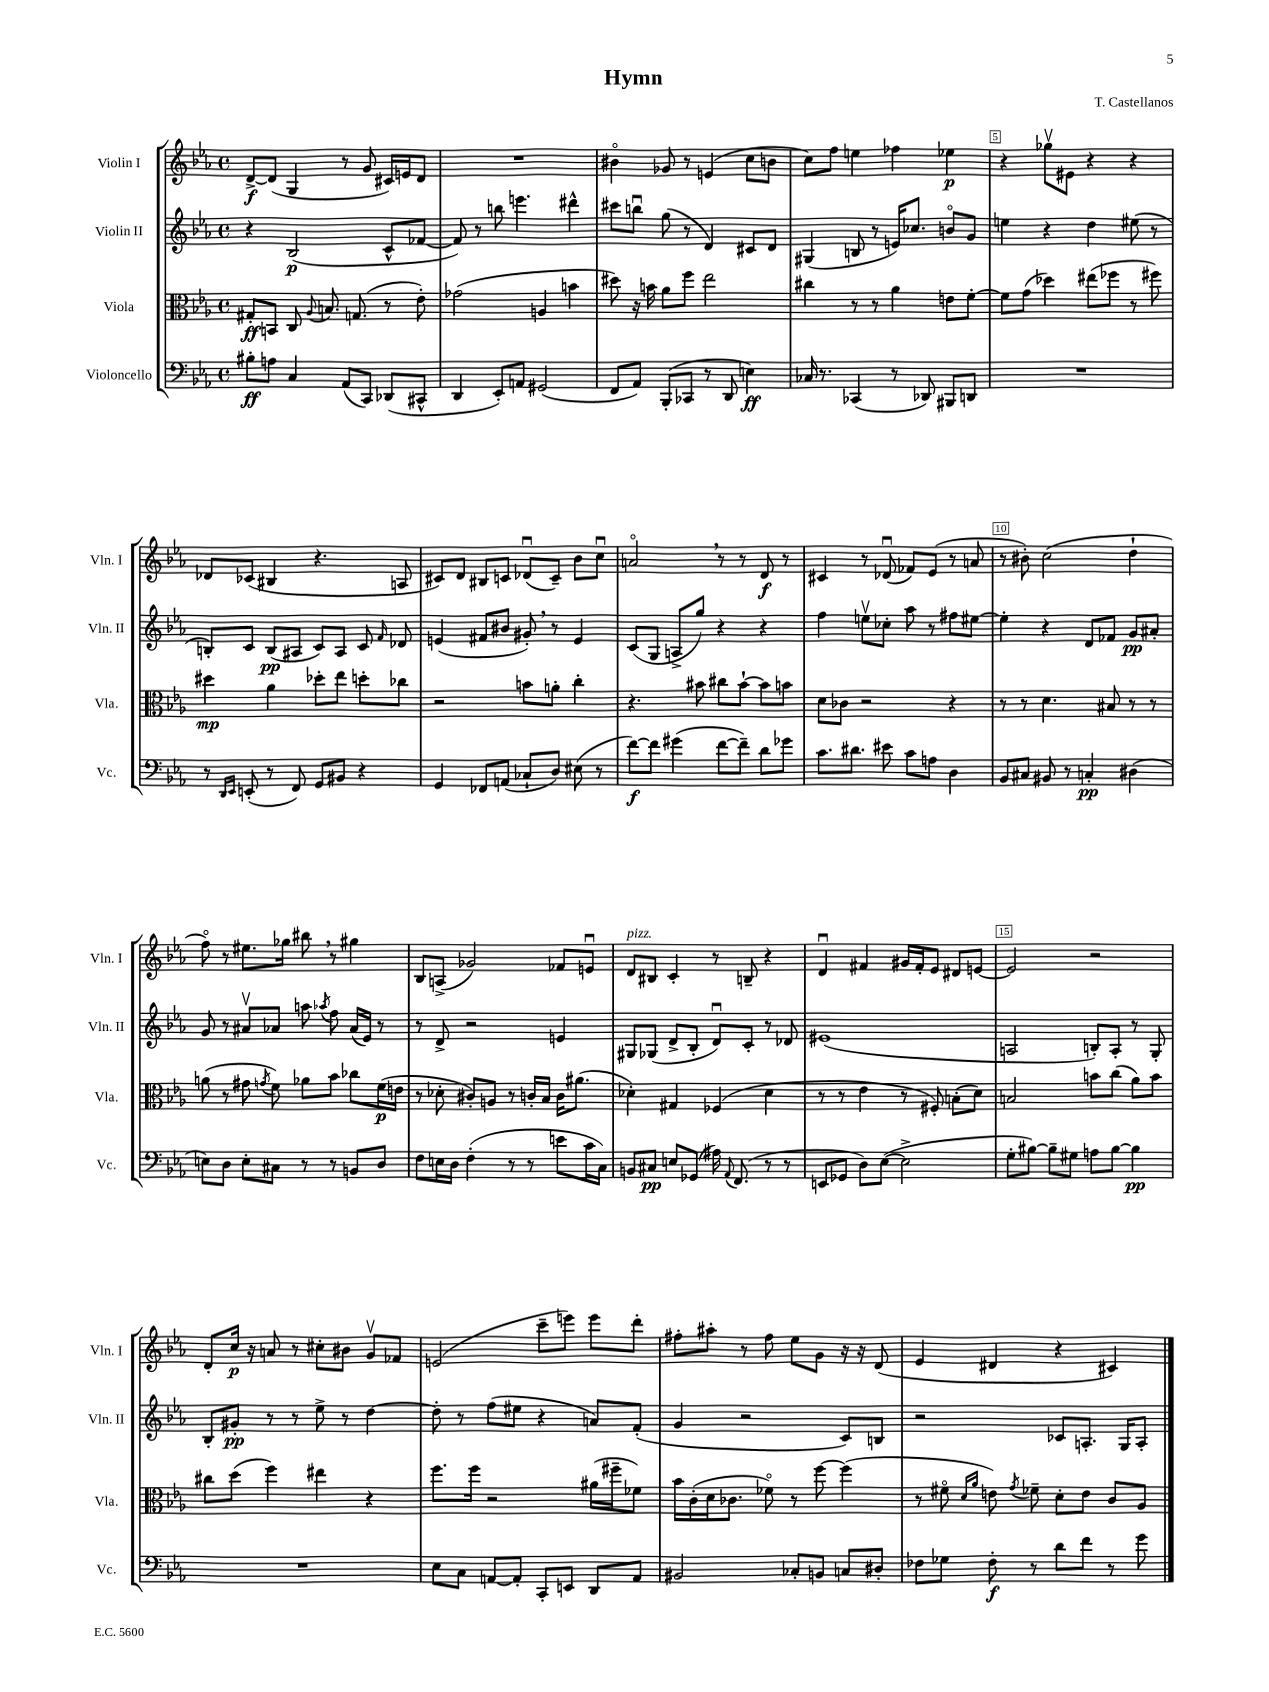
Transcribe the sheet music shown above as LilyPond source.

\header { title = "Hymn" composer = "T. Castellanos" }
<<
\new StaffGroup <<
\new Staff = "s0" \with { instrumentName = "Violin I" shortInstrumentName = "Vln. I" } {
    \clef treble \key ees \major \defaultTimeSignature \time 4/4
    \autoBeamOff d'8[~->\f d'8]( g4 r8 g'8 cis'16[) e'16 d'8] |
    R1 |
    bis'4\flageolet ges'8 r8 e'4( c''8[ b'8] |
    c''8[) f''8] e''4 fes''4 ees''4\p |
    r4 ges''8[\upbow eis'8] r4 r4 |
    des'8[ ces'8]( bis4 r4. a8 |
    cis'8[) d'8] bis8[ c'8] des'8[\downbow( c'8]--) bes'8[ c''8]\downbow |
    a'2\flageolet \breathe r8 r8 d'8\f r8 |
    cis'4 r8 des'8\downbow( fes'8[) ees'8]( r8 a'8 |
    r8 bis'8-.) c''2( d''4-! |
    f''8\flageolet) r8 eis''8.[ ges''16] bis''8 \breathe r8 gis''4 |
    bes8[ a8]->( ges'2) fes'8[ e'8]\downbow |
    d'8[^\markup { \italic "pizz." } bis8] c'4-. r8 b8-- r4 |
    d'4\downbow fis'4 gis'16[ fis'16-. ees'8] dis'8[ e'8]~ |
    e'2 r2 |
    d'8[-. c''16]\p r16 a'8 r8 cis''8[-. bis'8] g'8[\upbow fes'8] |
    e'2( c'''8[-- e'''8]) e'''8[ d'''8]-. |
    fis''8[-. ais''8]-. r8 fis''8 ees''8[ g'8] r16 r16 d'8( |
    ees'4 dis'4 r4 cis'4) \bar "|." |
}
\new Staff = "s1" \with { instrumentName = "Violin II" shortInstrumentName = "Vln. II" } {
    \clef treble \key ees \major \defaultTimeSignature \time 4/4
    \autoBeamOff r4 bes2\p( c'8[-^ fes'8]~ |
    fes'8) r8 b''8 e'''4. dis'''4-^ |
    cis'''8[ b''8]\downbow g''8( r8 d'4) cis'8[ d'8] |
    gis4( b8 r8 e'16[) ces''8.] b'8[\flageolet g'8] |
    e''4 r4 d''4 eis''8( r8 |
    b8[-.) c'8] b8[\pp( ais8] c'8[) ais8] c'8 \grace { f'16 } des'8 |
    e'4( fis'8[ bis'8] gis'8-.) \breathe r8 e'4 |
    c'8[( g8] a8[-> g''8]) r4 r4 |
    f''4 e''8[\upbow ces''8]-. aes''8 r8 fis''8[ eis''8]~ |
    eis''4-. r4 d'8[ fes'8] g'8[\pp ais'8]-. |
    g'8 r8 ais'8[\upbow aes'8] a''8 \acciaccatura { aes''8 } f''8 aes'16[( ees'16]) r8 |
    r8 d'8-> r2 e'4 |
    gis8[ ges8]( d'8[-> bes8]-. d'8[\downbow) c'8]-. r8 des'8 |
    eis'1( |
    a2 b8[-.) a8]-. r8 g8-. |
    bes8[-. gis'8]-.\pp r8 r8 ees''8-> r8 d''4~ |
    d''8-. r8 f''8[( eis''8] r4 a'8[) f'8]-.( |
    g'4 r2 c'8[) b8] |
    r2 ces'8[ a8.]-. g16[ a8]-. \bar "|." |
}
\new Staff = "s2" \with { instrumentName = "Viola" shortInstrumentName = "Vla." } {
    \clef alto \key ees \major \defaultTimeSignature \time 4/4
    \autoBeamOff gis8[-.\ff b,8] c8 \appoggiatura { aes8 } b8. g8.( r8 ees'8-.) |
    ges'2( a4 b'4 |
    dis''8) r16 b'16 aes'8[ f''8] ees''2 |
    cis''4 r8 r8 aes'4 e'8[ f'8]~-. |
    f'8[ g'8]( des''4) eis''8[( fes''8] r8 fis''8) |
    dis''4\mp aes'4 des''8[-. ees''8] d''8[-. ces''8] |
    r2 b'8[ a'8]-. c''4-. |
    r4. bis'8 cis''8[ bis'8]~-! bis'8[ b'8] |
    d'8[ ces'8] r2 r4 |
    r8 r8 d'4. bis8 r8 r8 |
    a'8( r8 gis'8 \acciaccatura { g'8 } f'8) aes'8[ bes'8] ces''8[ f'16\p( e'16] |
    r8 des'8-. cis'8[-.) a8] r8 c'16[-. bes16] c'16[ ais'8.]( |
    des'4-.) gis4 fes4( des'4 |
    r8 r8 ees'4 r8 fis8-.) b8[-.( d'8]) |
    b2 b'8[ c''8]( aes'8[) b'8] |
    cis''8[ d''8]( f''4) eis''4 r4 |
    f''8.[ f''16] r2 ais'16[( fis''16-- fes'8]) |
    bes'16[ c'16-.( d'16 ces'8.] fes'8\flageolet) r8 f''8~ f''4( |
    r8 fis'8\flageolet \grace { d'16[ aes'16] } e'8) \acciaccatura { g'8 } fes'8-- d'8[-. e'8] c'8[ aes8] \bar "|." |
}
\new Staff = "s3" \with { instrumentName = "Violoncello" shortInstrumentName = "Vc." } {
    \clef bass \key ees \major \defaultTimeSignature \time 4/4
    \autoBeamOff bis8[-.\ff a8] c4 aes,8[( c,8]) des,8[( cis,8]-^ |
    d,4 ees,8[-.) a,8] gis,2( |
    f,8[ aes,8]) bes,,8[-.( ces,8] r8 d,8 e4\ff) |
    ces16 r8. ces,4( r8 des,8) bis,,8[ d,8] |
    R1 |
    r8 \grace { d,16[ ees,16] } e,8-.( r8 f,8) g,8[ bis,8] r4 |
    g,4 fes,8[ a,8]( ces8[-! d8]) eis8( r8 |
    f'8[~\f) f'8] gis'4( f'8[~ f'8]--) d'8[ ges'8] |
    c'8.[ dis'8.] eis'8 c'8[ a8] d4 |
    bes,8[ cis8] bis,8 r8 c4-.\pp dis4( |
    e8[) d8] e8[-. cis8] r8 r8 b,8[ d8] |
    f8[ e16 d16] f4-.( r8 r8 e'8[ c'16 c16]) |
    b,8[ cis8]\pp e8[ ges,8]( ais16) \appoggiatura { aes,8 } f,8.( r8 r8 |
    e,8[ ges,8] d8[) ees8]~( ees2-> |
    g8[-. bis8]~) bis8[-- gis8] a8[ bis8]~ bis4\pp |
    R1 |
    ees8[ c8] a,8[~ a,8]-. c,8[-. e,8] d,8[ a,8] |
    bis,2 ces8[-. b,8] c8[ dis8]-. |
    fes8[ ges8] fes8-.\f r8 d'8[ f'8] r8 g'8 \bar "|." |
}
>>
>>
\layout { \context { \Score \override BarNumber.break-visibility = ##(#f #t #t) barNumberVisibility = #(every-nth-bar-number-visible 5) \override BarNumber.stencil = #(make-stencil-boxer 0.1 0.3 ly:text-interface::print) } }
